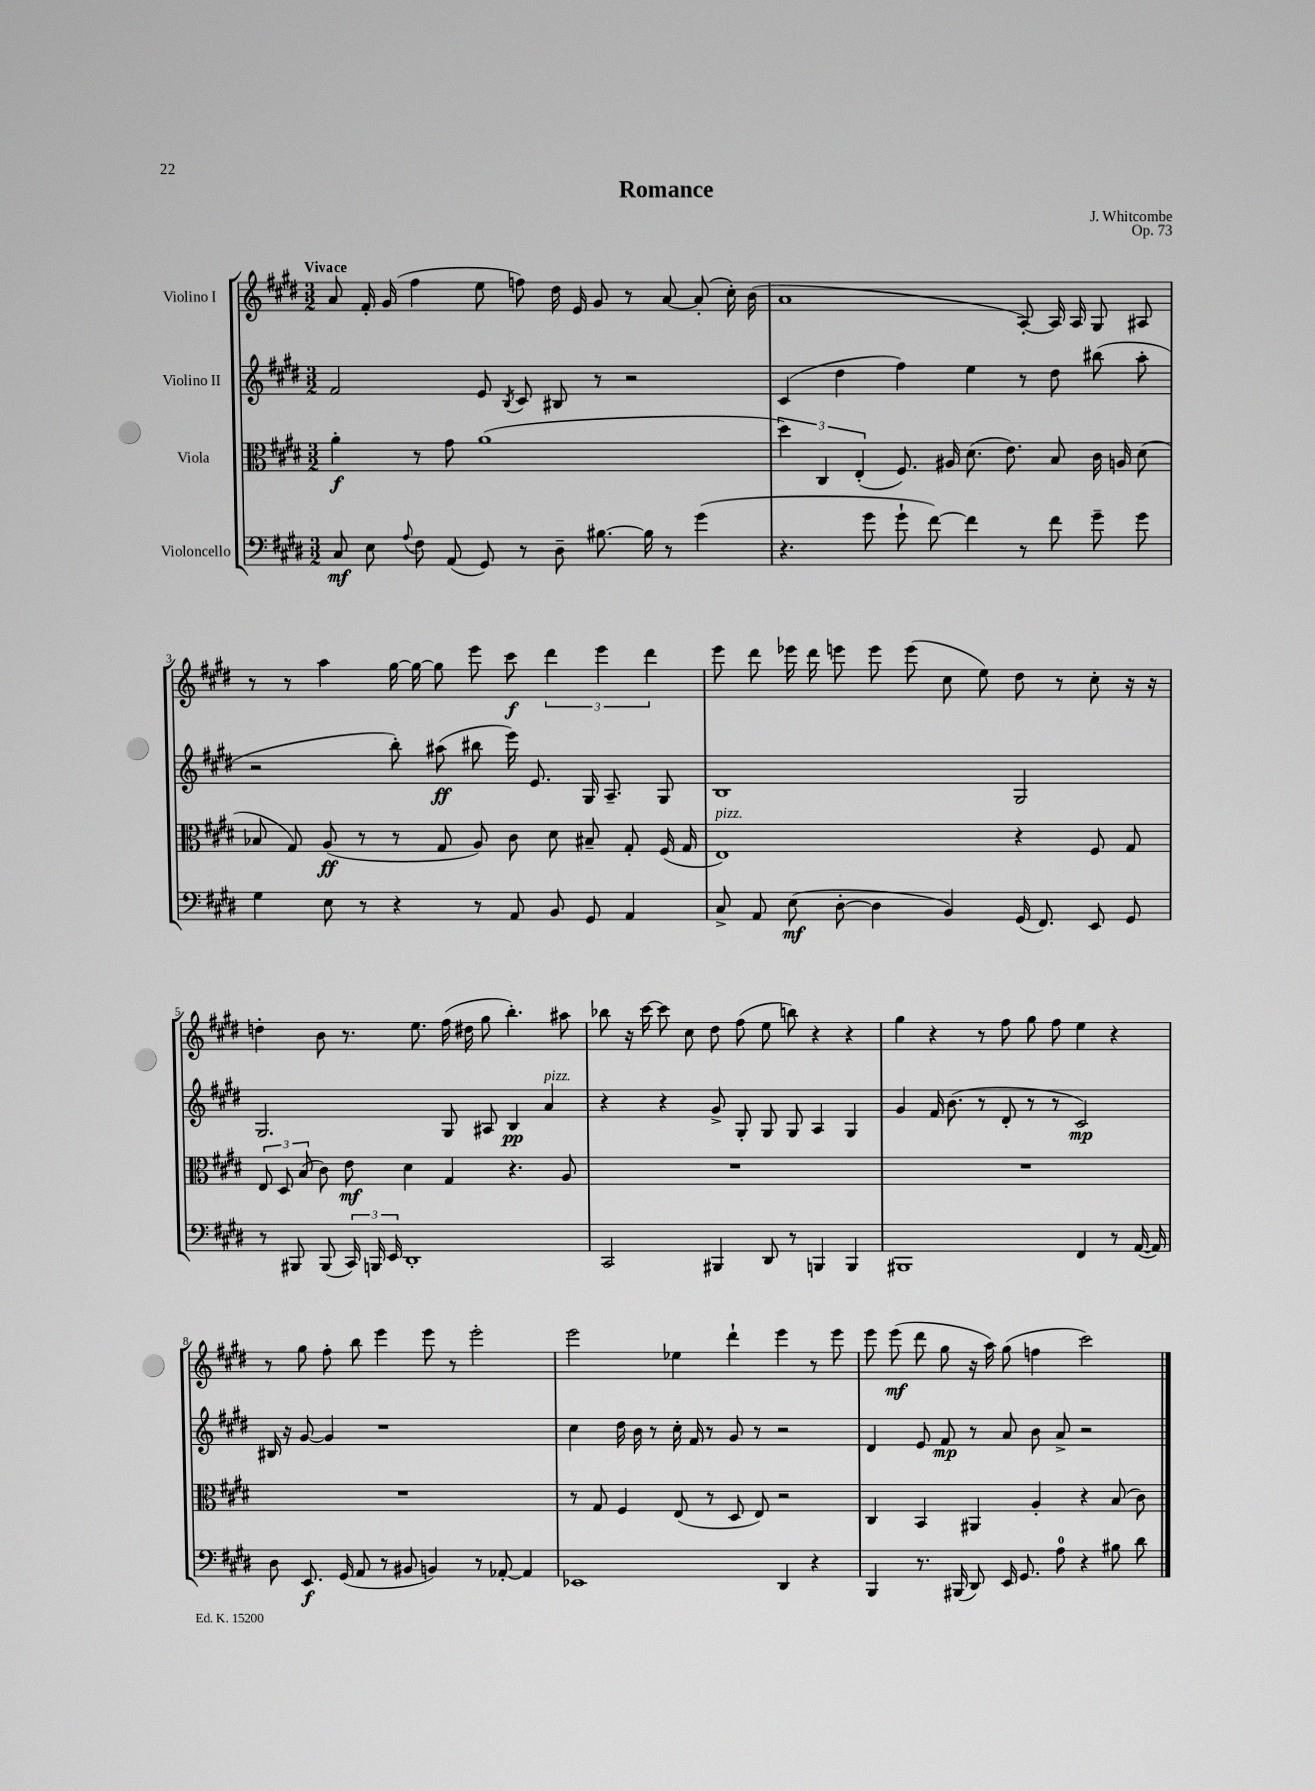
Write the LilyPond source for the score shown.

\header { title = "Romance" composer = "J. Whitcombe" opus = "Op. 73" }
<<
\new StaffGroup <<
\new Staff = "s0" \with { instrumentName = "Violino I" } {
    \clef treble \key e \major \numericTimeSignature \time 3/2 \tempo "Vivace"
    \autoBeamOff a'8 fis'16-. gis'16( fis''4 e''8 f''8) dis''16 e'16 gis'8 r8 a'8~ a'8-.( cis''16-.) b'16( |
    a'1 a8~-.) a16 a16 gis8 ais8 |
    r8 r8 a''4 gis''16~ gis''16~ gis''8 e'''8 cis'''8\f \tuplet 3/2 { dis'''4 e'''4 dis'''4 } |
    e'''8 dis'''8 ees'''16 dis'''16 e'''8 e'''8 e'''8( cis''8 e''8) dis''8 r8 cis''8-. r16 r16 |
    d''4-. b'8 r8. e''8. fis''16( dis''16 gis''8 b''4.-.) ais''8 |
    bes''8 r16 cis'''16~ cis'''8 cis''8 dis''8 fis''8( e''8 b''8) r4 r4 |
    gis''4 r4 r8 fis''8 gis''8 fis''8 e''4 r4 |
    r8 gis''8 fis''8-. b''8 e'''4 e'''8 r8 e'''2-. |
    e'''2 ees''4 dis'''4-! e'''4 r8 e'''8 |
    e'''8 e'''8\mf( dis'''8 gis''8 r16 a''16) gis''8( f''4 cis'''2) \bar "|." |
}
\new Staff = "s1" \with { instrumentName = "Violino II" } {
    \clef treble \key e \major \numericTimeSignature \time 3/2
    \autoBeamOff fis'2 e'8 \acciaccatura { b8 } cis'8 bis8 r8 r2 |
    cis'4( dis''4 fis''4) e''4 r8 dis''8 bis''8( a''8-. |
    r2 b''8-.) ais''8\ff( bis''8 e'''16) e'8. gis16 a8.-- gis8 |
    b1 gis2 |
    gis2. gis8 ais8 b4\pp a'4^\markup { \italic "pizz." } |
    r4 r4 gis'8-> gis8-. gis8 gis8 a4 gis4 |
    gis'4 fis'16 b'8.( r8 dis'8-. r8 r8 cis'2\mp) |
    bis16 r16 gis'8~ gis'4 r1 |
    cis''4 dis''16 b'16 r8 cis''16-. fis'16 r8 gis'8 r8 r2 |
    dis'4 e'8 fis'8\mp r8 a'8 b'8 a'8-> r2 \bar "|." |
}
\new Staff = "s2" \with { instrumentName = "Viola" } {
    \clef alto \key e \major \numericTimeSignature \time 3/2
    \autoBeamOff a'4-.\f r8 gis'8 a'1( |
    \tuplet 3/2 { dis''4) cis4 e4-.( } fis8.) ais16 dis'8.( e'8.) b8 cis'16 a16 dis'8( |
    bes8 gis8) a8\ff( r8 r8 gis8 a8) cis'8 dis'8 bis8-- gis8-. fis16( gis16 |
    e1^\markup { \italic "pizz." }) r4 fis8 gis8 |
    \tuplet 3/2 { e8 dis8 b8( } cis'8) e'8\mf dis'4 gis4 r4. a8 |
    R1. |
    R1. |
    R1. |
    r8 gis8 fis4 e8( r8 dis8 e8) r2 |
    cis4 b,4 ais,4 a4-. r4 b8( cis'8) \bar "|." |
}
\new Staff = "s3" \with { instrumentName = "Violoncello" } {
    \clef bass \key e \major \numericTimeSignature \time 3/2
    \autoBeamOff cis8\mf e8 \appoggiatura { a8 } fis8 a,8( gis,8) r8 dis8-- bis8.~ bis16 r8 gis'4( |
    r4. gis'8 gis'8-! fis'8~) fis'4 r8 fis'8 gis'8-- gis'8 |
    gis4 e8 r8 r4 r8 a,8 b,8 gis,8 a,4 |
    cis8-> a,8 e8\mf( dis8~-. dis4 b,4) gis,16( fis,8.) e,8 gis,8 |
    r8 bis,,8 bis,,8( \tuplet 3/2 { cis,16) b,,16 e,16 } dis,1-. |
    cis,2 bis,,4 dis,8 r8 b,,4 b,,4 |
    bis,,1 fis,4 r8 a,16~( a,16) |
    dis8 e,8.\f gis,16( a,8 r8 bis,8 b,4) r8 aes,8~-. aes,4 |
    ees,1 dis,4 r4 |
    b,,4 r8. bis,,16( dis,8) e,16 gis,8. a8-0 r4 bis8 dis'8 \bar "|." |
}
>>
>>
